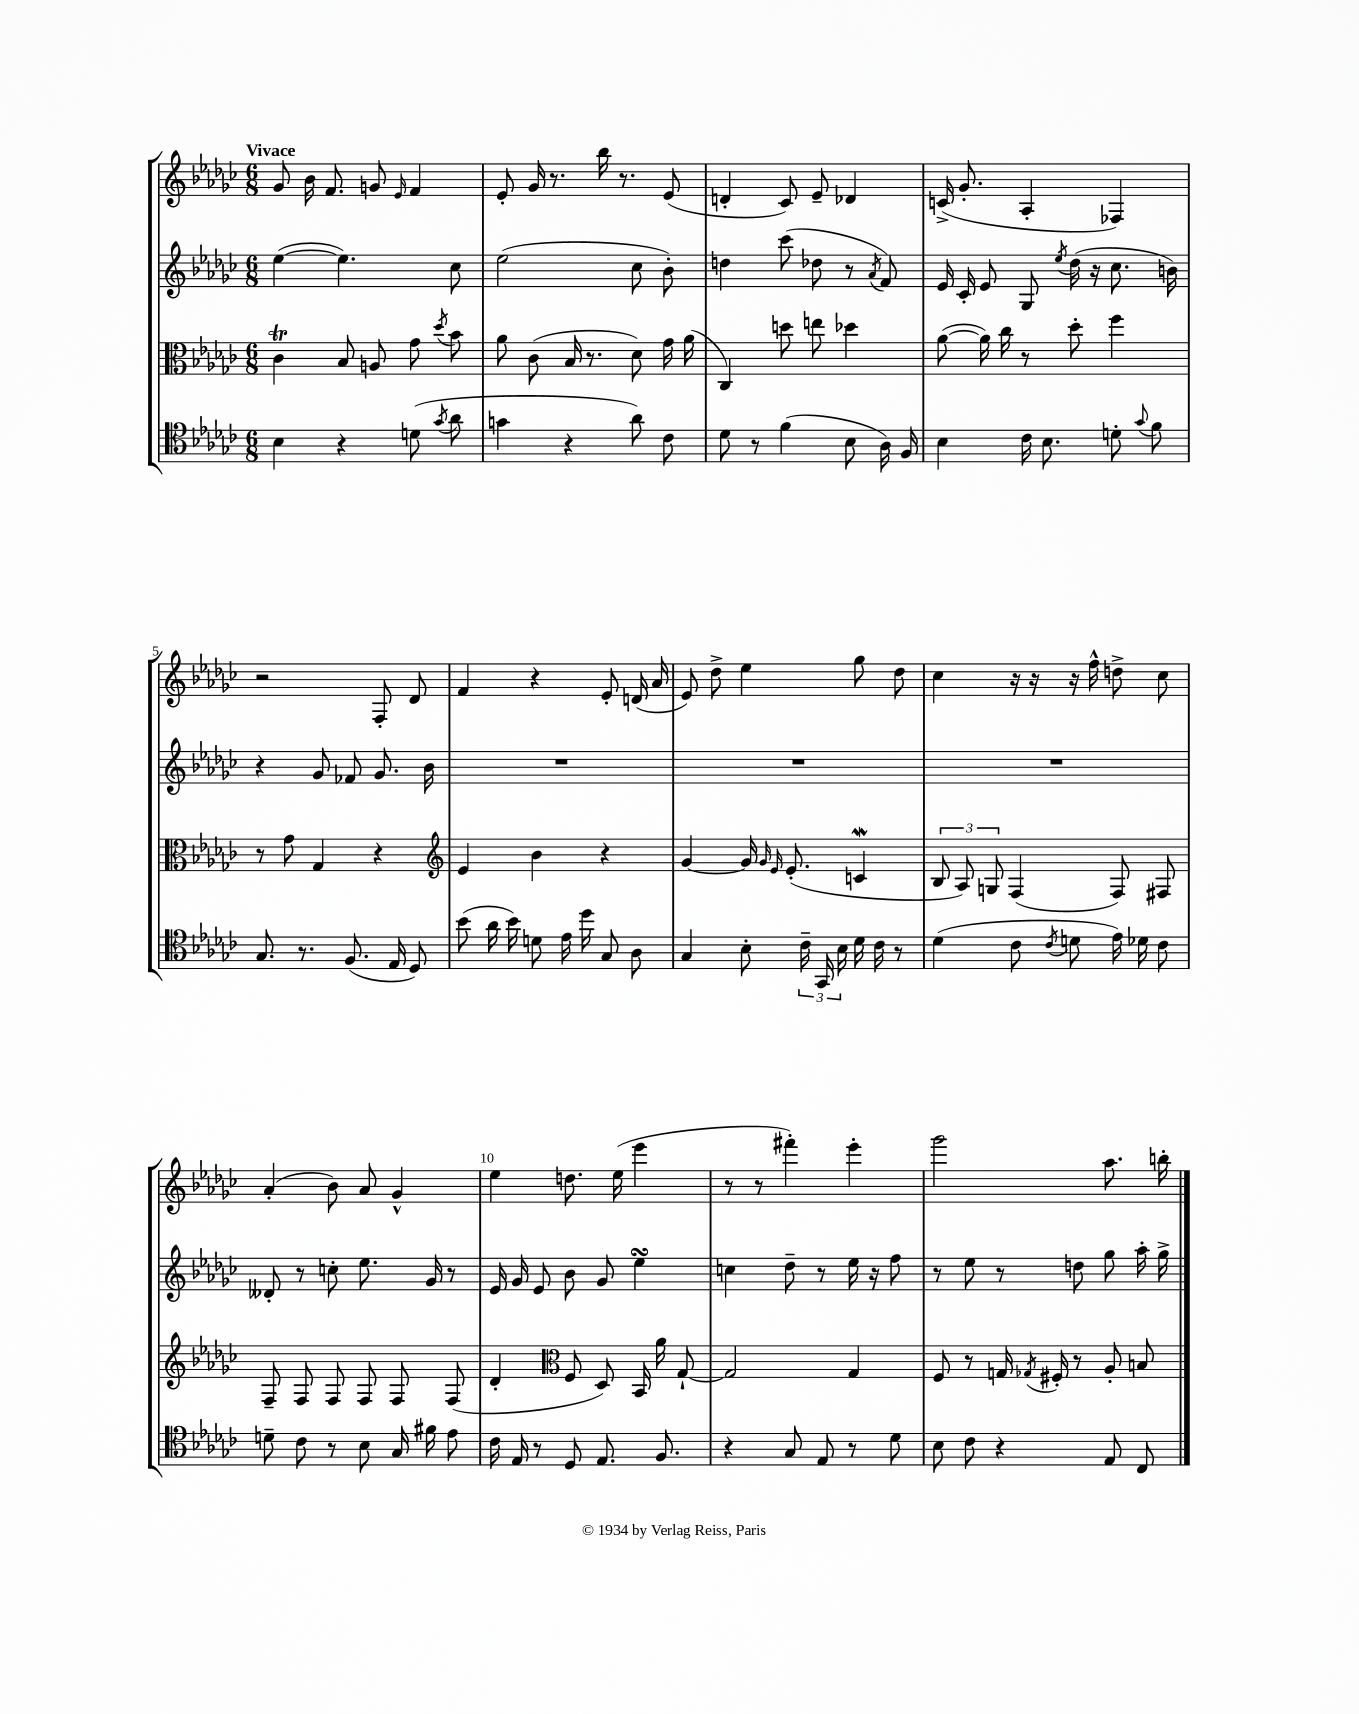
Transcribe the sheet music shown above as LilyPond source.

<<
\new StaffGroup <<
\new Staff = "s0" {
    \clef treble \key ges \major \numericTimeSignature \time 6/8 \tempo "Vivace"
    \autoBeamOff ges'8 bes'16 f'8. g'8 \grace { ees'16 } f'4 |
    ees'8-. ges'16 r8. bes''16 r8. ees'8( |
    d'4-. ces'8) ees'8-- des'4 |
    c'16->( ges'8.-. aes4-. fes4) |
    r2 f8-. des'8 |
    f'4 r4 ees'8-. d'16( aes'16 |
    ees'8) des''8-> ees''4 ges''8 des''8 |
    ces''4 r16 r16 r16 f''16-^ d''8-> ces''8 |
    aes'4-.( bes'8) aes'8 ges'4-^ |
    ees''4 d''8. ees''16( ees'''4 |
    r8 r8 fis'''4-.) ees'''4-. |
    ges'''2 aes''8. b''16-. \bar "|." |
}
\new Staff = "s1" {
    \clef treble \key ges \major \numericTimeSignature \time 6/8
    \autoBeamOff ees''4~( ees''4.) ces''8 |
    ees''2( ces''8 bes'8-.) |
    d''4 ces'''8( des''8 r8 \acciaccatura { aes'8 } f'8) |
    ees'16 ces'16-. ees'8 ges8 \acciaccatura { ees''8 } des''16( r16 ces''8. b'16) |
    r4 ges'8 fes'8 ges'8. bes'16 |
    R2. |
    R2. |
    R2. |
    deses'8-. r8 c''8-. ees''8. ges'16 r8 |
    ees'16 ges'16 ees'8 bes'8 ges'8 ees''4\turn |
    c''4 des''8-- r8 ees''16 r16 f''8 |
    r8 ees''8 r8 d''8 ges''8 aes''16-. ges''16-> \bar "|." |
}
\new Staff = "s2" {
    \clef alto \key ges \major \numericTimeSignature \time 6/8
    \autoBeamOff ces'4\trill bes8 a8 ges'8 \acciaccatura { des''8 } bes'8 |
    aes'8 ces'8( bes16 r8. des'8) ges'16 aes'16( |
    ces4) d''8 e''8 des''4 |
    aes'8~( aes'16) ces''16 r8 des''8-. f''4 |
    r8 ges'8 ges4 r4 |
    \clef treble ees'4 bes'4 r4 |
    ges'4~ ges'16 \grace { ges'16 ees'16 } ees'8.-.( c'4\mordent |
    \tuplet 3/2 { bes8 aes8) g8 } f4( f8) fis8 |
    f8-- f8 f8 f8 f8 f8( |
    des'4-. \clef alto f8 des8) bes,16 aes'16 ges8~-! |
    ges2 ges4 |
    f8 r8 g16 \acciaccatura { ges8 } fis16-. r8 aes8-. b8 \bar "|." |
}
\new Staff = "s3" {
    \clef tenor \key ges \major \numericTimeSignature \time 6/8
    \autoBeamOff bes4 r4 d'8( \acciaccatura { ges'8 } aes'8 |
    g'4 r4 aes'8) ces'8 |
    des'8 r8 f'4( bes8 aes16) f16 |
    bes4 ces'16 bes8. d'8-. \appoggiatura { ges'8 } f'8 |
    ges8. r8. f8.( ees16 des8) |
    bes'8( aes'16 bes'16) d'8 ees'16 des''16 ges8 aes8 |
    ges4 bes8-. \tuplet 3/2 { ces'16-- ges,16 bes16 } des'16 ces'16 r8 |
    des'4( ces'8 \acciaccatura { ces'8 } d'8 ees'16) des'16 ces'8 |
    d'8-- ces'8 r8 bes8 ges16 fis'16 ees'8 |
    ces'16 ees16 r8 des8 ees8. f8. |
    r4 ges8 ees8 r8 des'8 |
    bes8 ces'8 r4 ees8 ces8 \bar "|." |
}
>>
>>
\layout { \context { \Score \override BarNumber.break-visibility = ##(#f #t #t) barNumberVisibility = #(every-nth-bar-number-visible 5) } }
